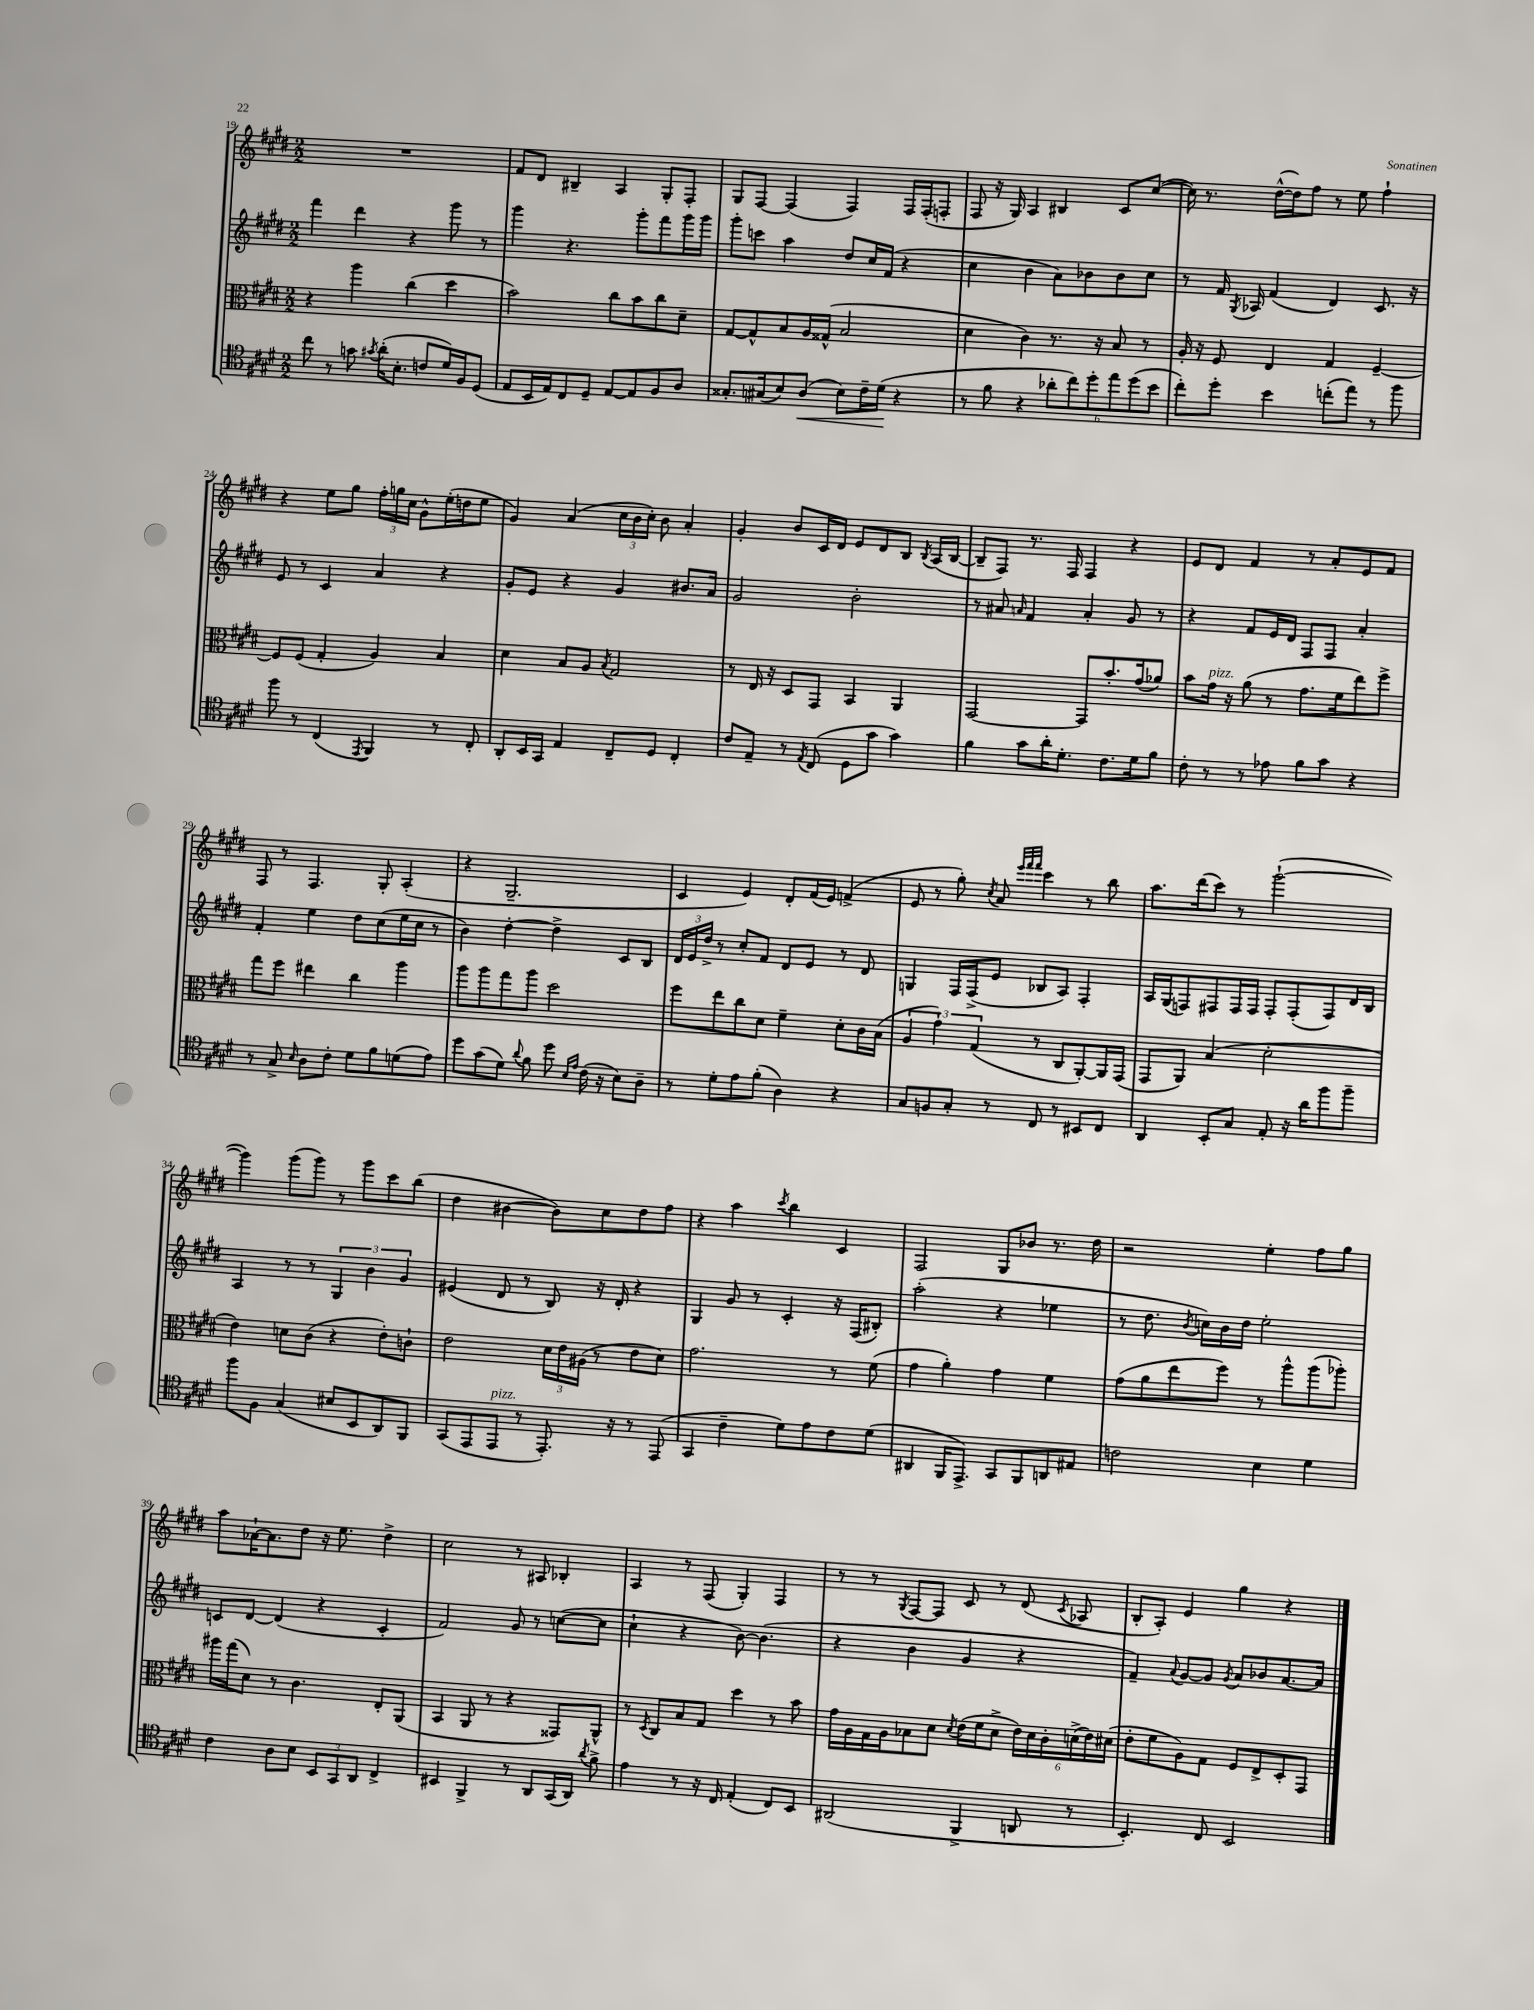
<<
\new StaffGroup <<
\new Staff = "s0" {
    \clef treble \key e \major \numericTimeSignature \time 2/2
    \autoBeamOff R1 |
    fis'8[ dis'8] bis4-- a4 gis8[-. fis8]-. |
    gis8[ fis8]~ fis4( fis4) fis16[ fis16-.( f8]-. |
    fis8 r16 gis16) a4 bis4 cis'8[ cis''8]~( |
    cis''16) r8. dis''16[~-^( dis''16) fis''8] r8 e''8 fis''4-! |
    r4 e''8[ gis''8] \tuplet 3/2 { fis''16[-. g''16 cis''16] } gis'8[-^ e''16-.( d''16 e''8] |
    gis'4) a'4( \tuplet 3/2 { cis''16[ b'16 cis''16]-.) } b'8 a'4-. |
    gis'4-. b'8[ cis'16 dis'16] e'8[ dis'8 b8] \acciaccatura { b8 } a16[( b16]~ |
    b8[-- fis8]) r8. fis16 fis4 r4 |
    e'8[ dis'8] fis'4 r8 a'8[-. e'8 fis'8] |
    fis8 r8 fis4. gis8-. a4-.( |
    r4 gis2.-- |
    cis'4 e'4) dis'8[-. fis'16( e'16]) f'4->( |
    e'8 r8 gis''8-.) \acciaccatura { cis''8 } a'8 \grace { e'''32[ fis'''32 fis'''32] } cis'''4 r8 b''8 |
    a''8.[ dis'''16( cis'''8]) r8 gis'''2~-!( |
    gis'''4) gis'''8[( gis'''8]) r8 gis'''8[ cis'''8 b''8]( |
    dis''4 bis'4~ bis'8[) cis''8 dis''8 fis''8] |
    r4 a''4 \acciaccatura { cis'''8 } b''4 cis'4 |
    fis2 gis8[ bes'8] r8. dis''16 |
    r2 e''4-. fis''8[ gis''8] |
    a''8[ aes'16~-! aes'8. dis''8] r16 e''8. dis''4-> |
    cis''2 r8 ais8 bes4-. |
    a4 r8 fis8( gis4-.) fis4 |
    r8 r8 \acciaccatura { gis8 } fis8[~ fis8] cis'8 r8 dis'8( \acciaccatura { cis'8 } aes8 |
    b8[-. a8]-.) e'4 gis''4 r4 \bar "|." |
}
\new Staff = "s1" {
    \clef treble \key e \major \numericTimeSignature \time 2/2
    \autoBeamOff fis'''4 dis'''4 r4 gis'''8 r8 |
    gis'''4 r4. gis'''8[-. fis'''8 gis'''16 gis'''16] |
    gis'''8[-. c'''8] a''4 dis''8[ cis''16 fis'16]( r4 |
    cis''4 b'4 a'8[) bes'8 bes'8 cis''8] |
    r8 fis'16 \acciaccatura { gis8 } aes16 fis'4( dis'4) cis'8. r16 |
    e'8 r8 cis'4 a'4 r4 |
    gis'8[-. e'8] r4 gis'4 bis'8.[ a'16] |
    gis'2 b'2-. |
    r8 ais'8 \grace { a'16 } fis'4 a'4-. gis'8 r8 |
    r4 fis'8[ e'16 dis'16] fis8[ fis8] a'4-. |
    fis'4-. e''4 dis''8[ cis''8( e''16 cis''16] r8 |
    b'4) dis''4~-. dis''4-> cis'8[ b8] |
    \tuplet 3/2 { dis'16[ e'16 dis''16]-> } r8 cis''8[-. fis'8] dis'8[ e'8] r8 dis'8 |
    g4 fis16[ fis16->( e'8] bes8[ a8]) fis4-. |
    a16[ gis16( f8) fis8 fis16 fis16] fis8[-. fis8-.( fis8) dis'16 b16] |
    a4 r8 r8 \tuplet 3/2 { gis4 b'4 gis'4 } |
    eis'4( dis'8 r8 b8) r16 dis'16-. r4 |
    gis4 gis'8 r8 cis'4-. r16 fis16[( bis8]-.) |
    a''2-.( r4 ees''4 |
    r8 dis''8. \acciaccatura { b'8 } c''16[) b'16 dis''16] e''2-. |
    c'8[ dis'8]~ dis'4( r4 c'4-. |
    fis'2) gis'8 r8 c''8[~( c''8] |
    cis''4-! r4 b'8~) b'4.( |
    r4 b'4 gis'4 r4 |
    fis'4--) \appoggiatura { a'8 } gis'8[~ gis'8] \acciaccatura { gis'8 } a'8[ bes'8 a'8.~ a'16] \bar "|." |
}
\new Staff = "s2" {
    \clef alto \key e \major \numericTimeSignature \time 2/2
    \autoBeamOff r4 a''4 cis''4( dis''4 |
    b'2) cis''8[ b'8 cis''8 dis'8]-- |
    gis8[~ gis8-^ b8 a16 gisis16]-^( b2 |
    dis'4 cis'4) r8. r16 b8 r8 |
    a16-. r16 fis8 e4 gis4 fis4~-- |
    fis8[ fis8]( gis4-. a4) b4 |
    dis'4 b8[ a8] \acciaccatura { b8 } gis2 |
    r8 e16 r16 dis8[ gis,8] b,4 a,4 |
    gis,2~ gis,8[ b'8.-. gis'16( aes'8]) |
    b'8[ gis'16]^\markup { \italic "pizz." } r16 a'8( r8 gis'8.[ fis'16 e''8) fis''8]-> |
    gis''8[ fis''8] eis''4 cis''4 a''4 |
    a''8[ a''8 gis''8 a''8] dis''2 |
    fis''8[ e''8 cis''8 dis'8] fis'4-- dis'8[-. cis'16 b16]( |
    \tuplet 3/2 { a4 gis'4-!) gis4( } r8 cis8[ a,8~-.) a,16 gis,16]( |
    gis,8[ a,8]) b4( dis'2-. |
    e'4) d'8[ cis'8]( r4 e'8[-.) c'8]-! |
    e'2 \tuplet 3/2 { dis'16[ e'16 ais16]( } r8 e'8[ dis'8]) |
    gis'2. r8 fis'8( |
    gis'4 a'4-.) gis'4 fis'4 |
    gis'8[( a'8 e''8 fis''8]) r8 a''8[-^ a''8( aes''8]-.) |
    ais''16[ gis''16( dis'8]) r8 cis'4. e8[-. a,8]( |
    b,4 a,8 r8 r4 gisis,8[) a,8]-^ |
    r8 \acciaccatura { dis8 } cis8[ b8 gis8] dis''4 r8 b'8 |
    gis'16[ a16 gis16 a16 bes8 dis'8] \acciaccatura { dis'8 } e'16[( fis'16 dis'8]-> \tuplet 6/4 { e'16[) dis'16 cis'16-. d'16->( e'16) dis'16]( } |
    e'8[-. fis'8 a8) gis8] fis8[ e8-> dis8-. gis,8] \bar "|." |
}
\new Staff = "s3" {
    \clef tenor \key e \major \numericTimeSignature \time 2/2
    \autoBeamOff cis''8 r8 g'8 \acciaccatura { gis'8 } a'16[-.( b8.]-. c'8[ dis'16) fis16 dis8]( |
    e8[ b,16 e16) cis8 dis8]-- e8[~ e8 fis8 a8] |
    gisis8.[-. gis16( b8) a8]\<( b8[) cis'16-- dis'16]\!( r4 |
    r8 fis'8 r4 \tuplet 6/4 { aes'8[-. cis''8) dis''8-. e''8 dis''8( b'8] } |
    cis''8[-.) dis''8]-. b'4 c''8[-.( e''8]) r8 fis''8 |
    fis''8 r8 cis4( \acciaccatura { e,8 } fis,4) r8 cis8-. |
    a,8[-. b,16 gis,16] e4 cis8[-- dis8] cis4-. |
    cis'8[ e8]-- r8 \acciaccatura { e8 } cis8( dis8[ gis'8] gis'4) |
    fis'4 gis'8[ a'16-. dis'8.]-. cis'8.[ dis'16 fis'8] |
    cis'8-. r8 r8 ees'8 fis'8[ gis'8] r4 |
    r8 gis8-> \grace { b16 } a8[ cis'8]-. dis'8[ fis'8 d'8( e'8]) |
    dis''8[ gis'8( dis'8]) \appoggiatura { a'8 } fis'8 dis''8 \grace { b16[ e'16] } cis'16( r16 b8[) a8]-- |
    r8 dis'8[-. e'8 fis'8]-.( a4) r4 |
    gis8[ f8 gis8]-. r8 cis8 r8 bis,8[ cis8] |
    a,4 b,8[-. gis8] e8-. r16 a'16[ fis''8 fis''8]-- |
    fis''8[ fis8] gis4( bis8[ b,8 a,8) fis,8] |
    gis,8[( e,8 e,8]^\markup { \italic "pizz." } r8 e,8.-.) r16 r8 e,8( |
    gis,4 cis'4-- dis'8[) e'8 cis'8 dis'8]( |
    ais,4 fis,16[ e,8.]->) gis,8[ fis,8 a,8 eis8] |
    c'2 b4 dis'4 |
    cis'4 a8[ b8] \tuplet 3/2 { b,8[ gis,8 a,8] } cis4-> |
    bis,4 fis,4-> r8 a,8[ gis,16( a,16]) \acciaccatura { a'8 } fis'8-> |
    e'4 r8 r16 cis16 e4-.( cis8[) b,8] |
    ais,2( fis,4-> a,8 r8 |
    b,4.-.) cis8 b,2 \bar "|." |
}
>>
>>
\layout { \context { \Score currentBarNumber = #19 } }
